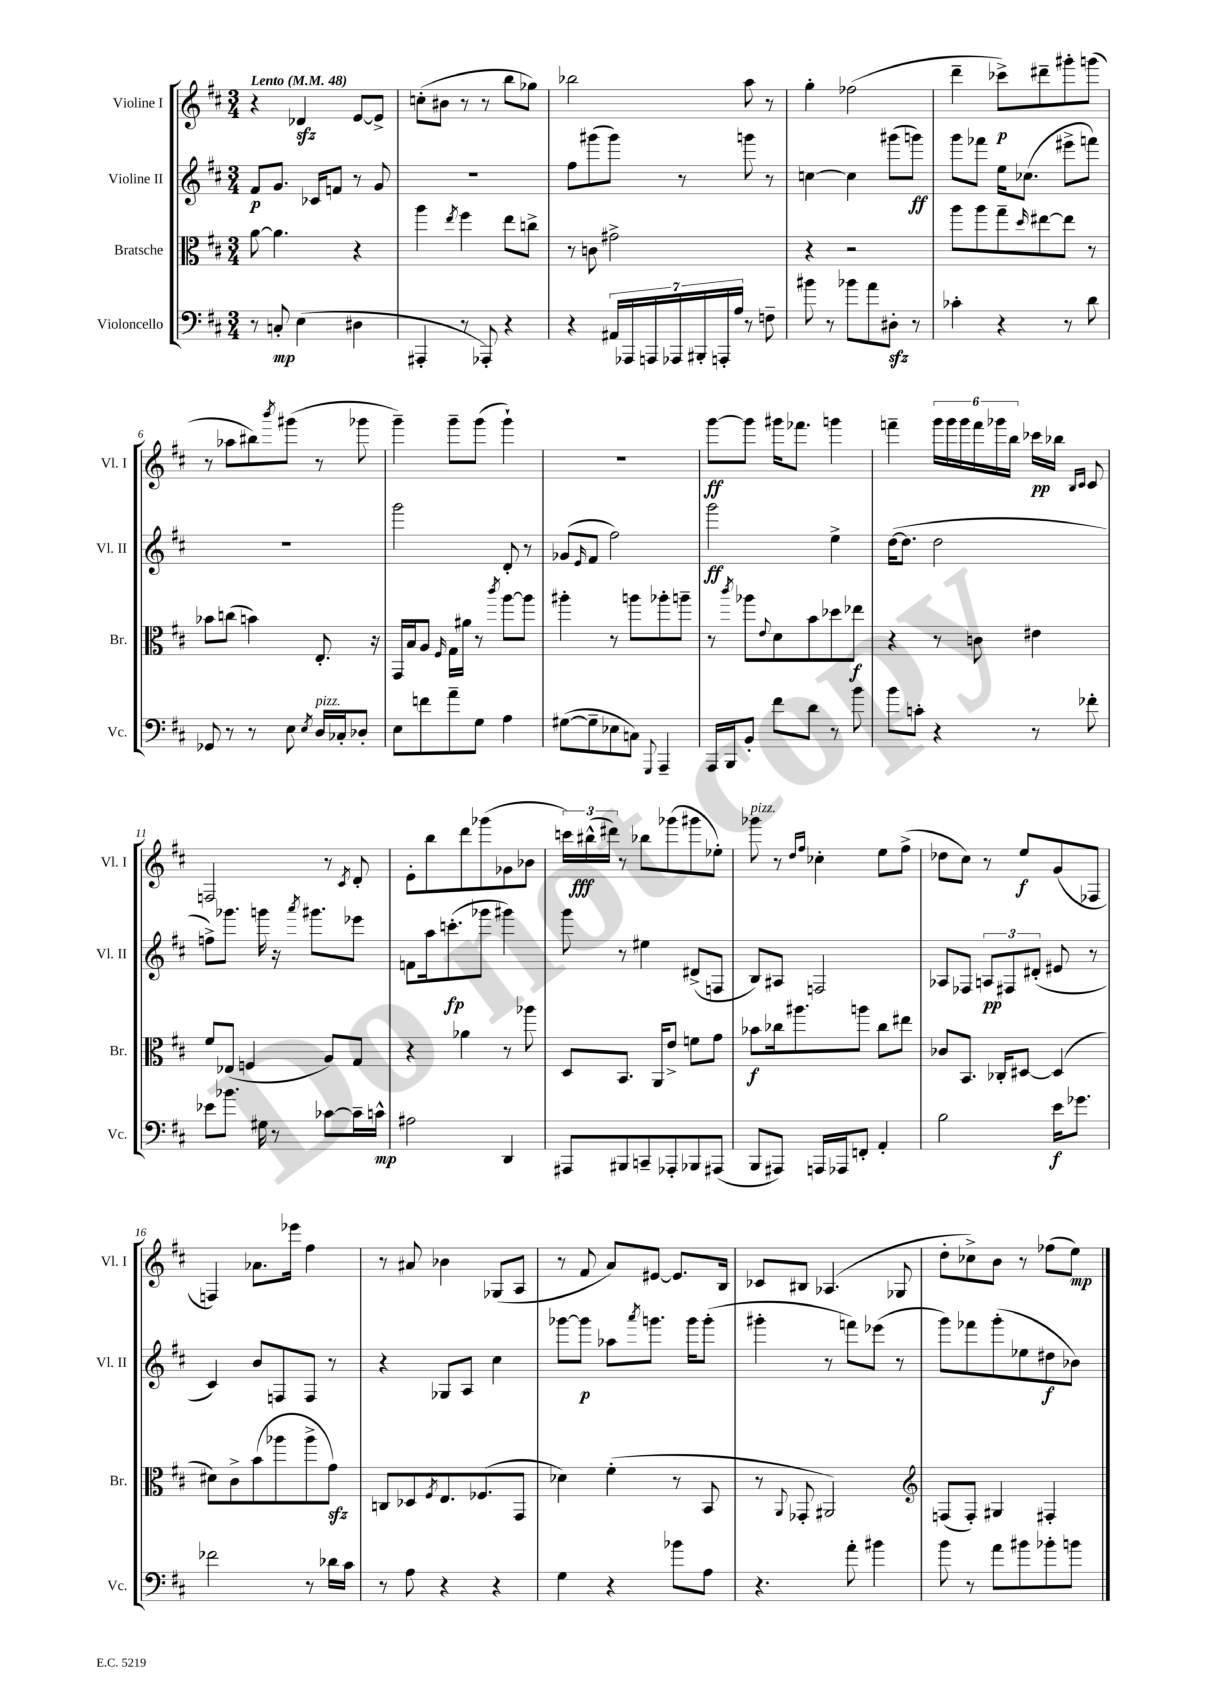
<<
\new StaffGroup <<
\new Staff = "s0" \with { instrumentName = "Violine I" shortInstrumentName = "Vl. I" } {
    \clef treble \key d \major \numericTimeSignature \time 3/4 \tempo "Lento" 4 = 48
    r4 des'4\sfz e'8~ e'8-> |
    c''8-.( bis'8 r8 r8 b''8 ges''8) |
    bes''2 a''8 r8 |
    g''4-. fes''2( |
    d'''4-- ces'''8->\p) dis'''8-- gis'''8-. g'''8( |
    r8 aes''8 bis''8) \acciaccatura { b'''8 } gis'''8( r8 ges'''8 |
    g'''4--) g'''8-- g'''8( g'''4-!) |
    R2. |
    g'''8~\ff g'''8 gis'''16 fes'''8. g'''4 |
    f'''4-- \tuplet 6/4 { g'''16 g'''16 g'''16 f'''16 ges'''16 b''16 } ces'''16\pp bes''16 \grace { b16 cis'16 } cis'8 |
    f2 r8 \acciaccatura { cis'8 } d'8-. |
    e'8-. b''8 d'''8 ges'''8( ges'8 bes'8 |
    \tuplet 3/2 { c'''16) bis''16-^\fff( dis'''16) } r8 bes''8 ges'''8( gis'''8 ees''8-.) |
    ges'''8^\markup { \italic "pizz." } r8 \grace { d''16 fis''16 } ces''4-. e''8 fis''8->( |
    des''8 cis''8) r8 e''8\f g'8( fes8 |
    f4) aes'8. ees'''16 fis''4 |
    r8 ais'8 bes'4 ges8( a8 |
    r8 fis'8 a'8) eis'8~ eis'8. b16 |
    ces'8 bis8 aes4.( ges8 |
    d''8-. ces''8->) b'8 r8 fes''8( e''8\mp) \bar "|." |
}
\new Staff = "s1" \with { instrumentName = "Violine II" shortInstrumentName = "Vl. II" } {
    \clef treble \key d \major \numericTimeSignature \time 3/4
    fis'8\p g'8. ces'16 f'8 r8 g'8 |
    R2. |
    fis''8 gis'''8( gis'''8) r8 g'''8 r8 |
    c''4~ c''4 gis'''8( g'''8\ff) |
    g'''8 fes'''8 e''16 ces''8.( eis'''8-> f'''8) |
    R2. |
    g'''2 d'8-. r8 |
    ges'8( \grace { e'16 } fis'8 fis''2) |
    g'''2\ff e''4-> |
    d''16~( d''8. d''2 |
    f''8->) ges'''8. g'''16 r16 \acciaccatura { a'''8 } gis'''8. ees'''8 |
    f'8 a''16 c'''8.-.\fp( ges'''8 gis'''4) |
    g'''8 r8 eis''4 dis'8->( f8 |
    b8) ais8 f2 |
    aes8 fes8 \tuplet 3/2 { a8\pp fis8 dis'8-.( } eis'8 r8 |
    cis'4) b'8 f8 f8 r8 |
    r4 ges8 a8 cis''4 |
    ges'''8~ ges'''8\p aes''8 \acciaccatura { a'''8 } g'''8. g'''16 g'''8-.( |
    gis'''4-. r8 f'''8) ees'''8( r8 |
    g'''8) fes'''8 g'''8-.( ees''8 dis''8\f bes'8) \bar "|." |
}
\new Staff = "s2" \with { instrumentName = "Bratsche" shortInstrumentName = "Br." } {
    \clef alto \key d \major \numericTimeSignature \time 3/4
    a'8~ a'4. r4 |
    a''4 \acciaccatura { e''8 } fis''4 e''8 c''8-> |
    r8 c'8 gis'2-> |
    r4 r2 |
    a''8 a''8 g''8-- \grace { d''16 } eis''8~ eis''8 r8 |
    bes'8 c''8( b'4) e8.-. r16 |
    g,16 b16 a8 \grace { fis16 } g16 ais'16 r8 \acciaccatura { cis'''8 } a''8~ a''8 |
    ais''4-. r8 a''8 aes''8-. a''8-- |
    r8 \acciaccatura { cis'''8 } aes''8 \appoggiatura { e'8 } d'8 b'8 des''8 ees''8\f |
    r4 r8 c'8 eis'4 |
    fis'8 ees8( f4 a8) g8 |
    r4 aes'4 r8 aes''8 |
    d8 b,8. a,16 e'8-> f'8 g'8 |
    bes'8\f ces''16 ais''8. a''8 ces''8 eis''8 |
    ces'8 b,8. ces16-. dis8~ dis4( |
    dis'8) cis'8-> b'8( aes''8 aes''8-> g'8\sfz) |
    c8 des8 \acciaccatura { fis8 } e8. fes8.( g,8 |
    des'4) fis'4-.( r8 b,8 |
    r8 \appoggiatura { a,8 } ges,8-. ais,2) |
    \clef treble f8( f8-.) gis4 fis4-. \bar "|." |
}
\new Staff = "s3" \with { instrumentName = "Violoncello" shortInstrumentName = "Vc." } {
    \clef bass \key d \major \numericTimeSignature \time 3/4
    r8 c8-.\mp e4( dis4 |
    ais,,4-. r8 aes,,8-.) r4 |
    r4 \tuplet 7/4 { ais,16 aes,,16 a,,16 aes,,16 bis,,16-. a,,16-. a16 } r8 f8-- |
    bis'8 r8 bes'8 a'8 dis8-.\sfz r8 |
    ces'4-. r4 r8 d'8 |
    ges,8 r8 r8 e8 \acciaccatura { e8 } d16^\markup { \italic "pizz." } ces16-. des8-. |
    e8 f'8 a'8-- g8 a4 |
    gis8~( gis8-- ees8 c8) \appoggiatura { g,,8 } a,,4-- |
    a,,16 b,,16 b,8-. fis'8 d'8 r8 b'8 |
    b'8 c'8-. r4 r8 fes'8-. |
    ees'8 bes'8. gis16 r8 ces'8~ ces'16-- c'16-^\mp |
    ais2 d,4 |
    ais,,8 bis,,8 c,8-- aes,,8-. bes,,8 ais,,8( |
    b,,8 ais,,8) a,,16 aes,,16 f,8-. a,4-. |
    b2 e'16\f ges'8. |
    fes'2 r8 des'16 cis'16 |
    r8 a8 r4 r4 |
    g4 r4 bes'8 a8 |
    r4. a'8-. bis'4 |
    b'8 r8 a'8 bis'8 bes'8-. b'8 \bar "|." |
}
>>
>>
